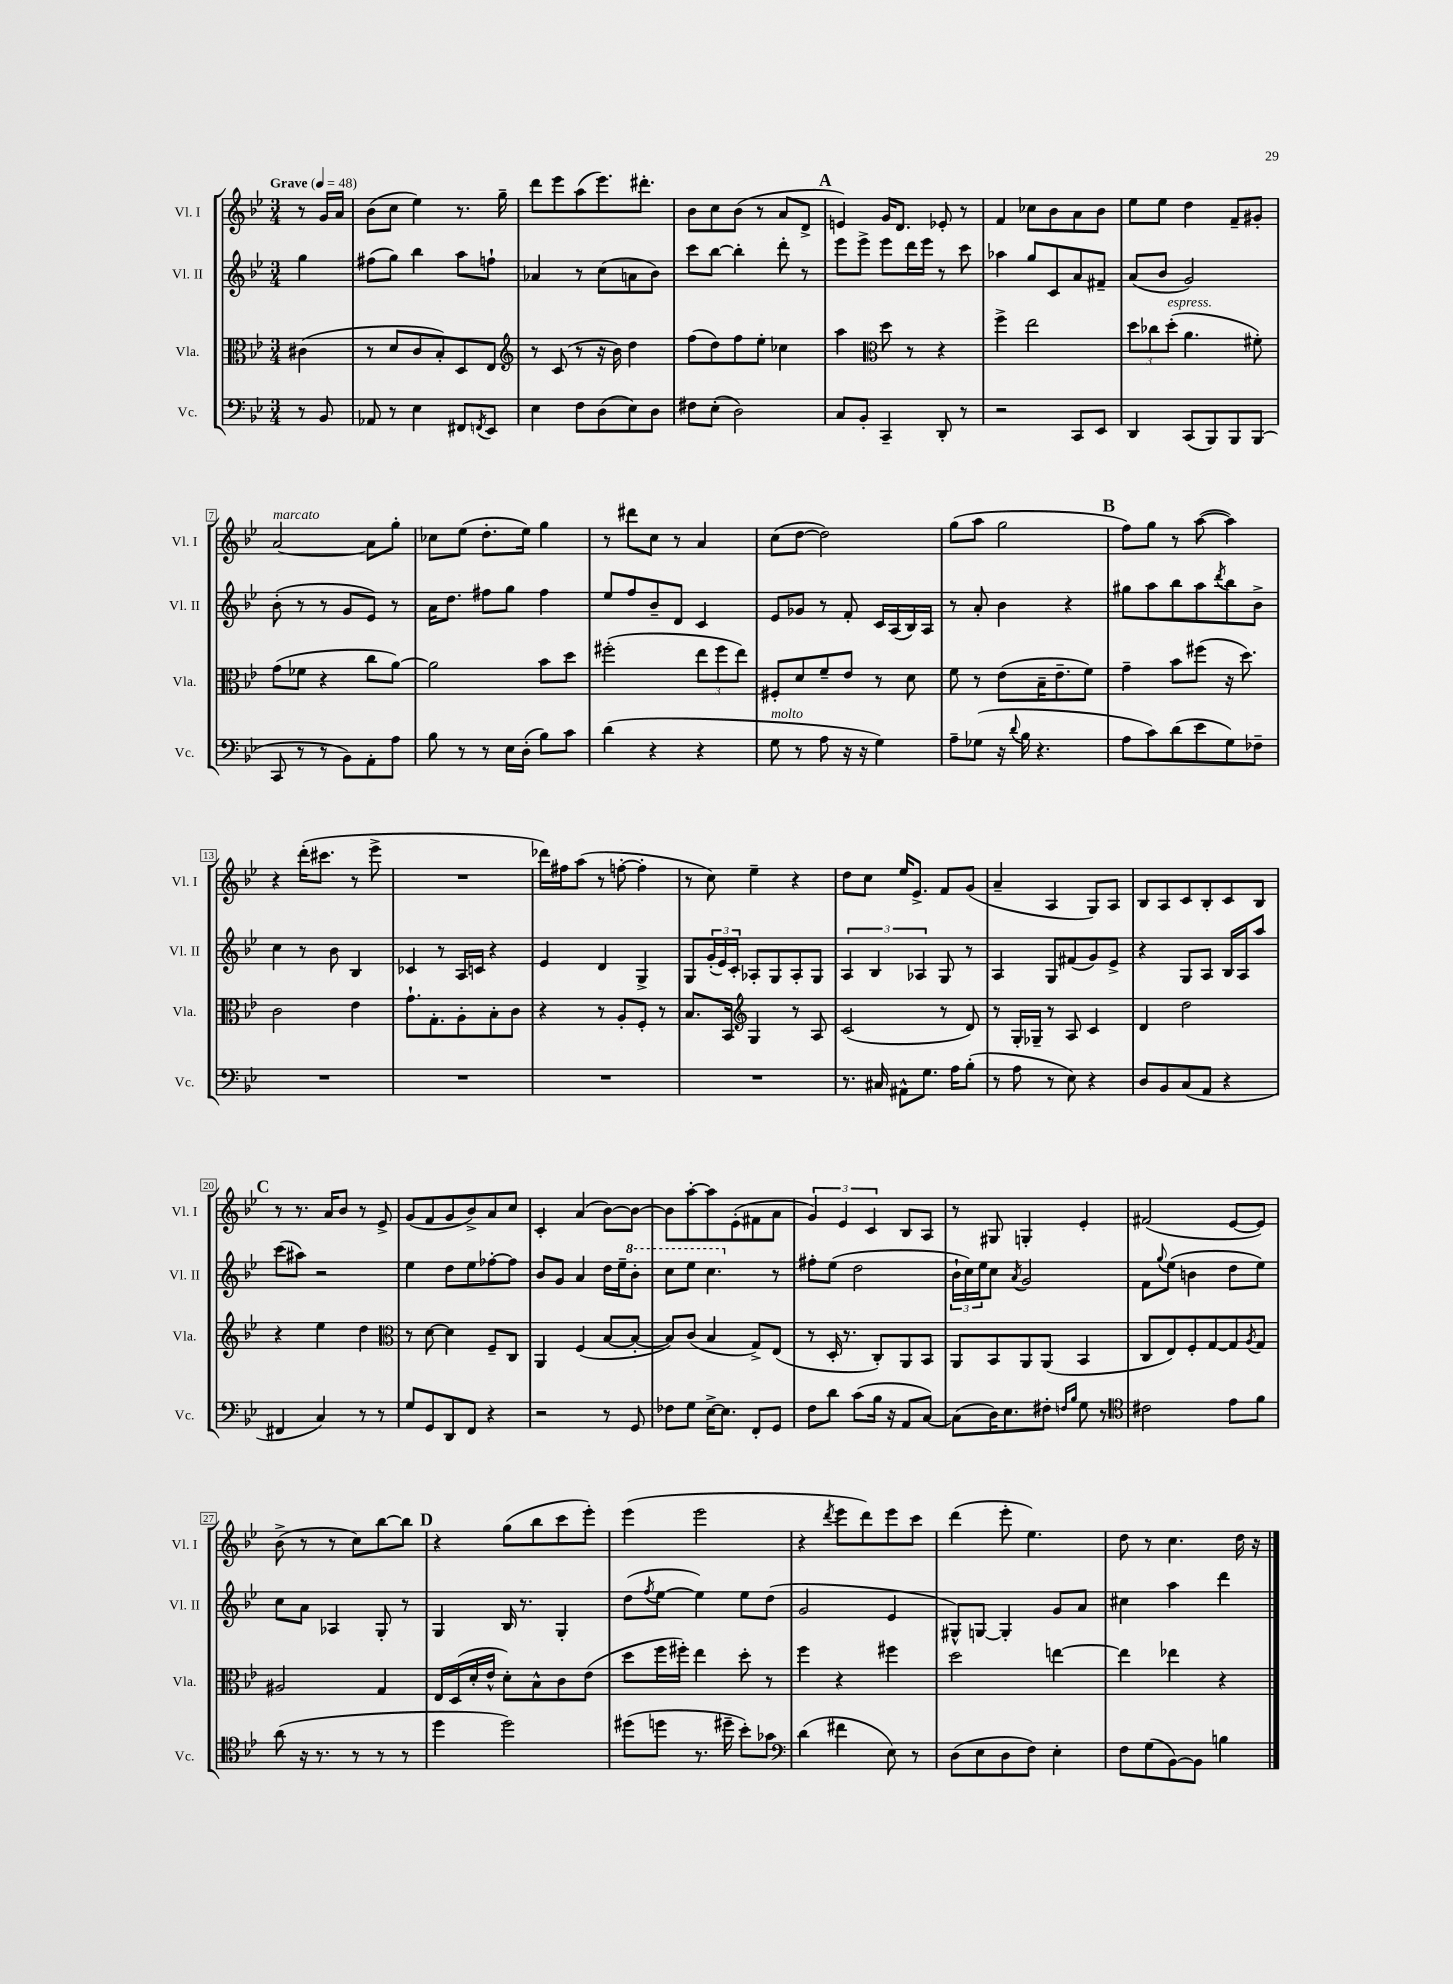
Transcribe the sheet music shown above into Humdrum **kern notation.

**kern	**kern	**kern	**kern
*staff4	*staff3	*staff2	*staff1
*clefF4	*clefC3	*clefG2	*clefG2
*k[b-e-]	*k[b-e-]	*k[b-e-]	*k[b-e-]
*M3/4	*M3/4	*M3/4	*M3/4
*MM48	*MM48	*MM48	*MM48
8r	(4c#	4gg	8r
8BB-	.	.	16g
.	.	.	16a
=	=	=	=
8AA-	8r	(8ff#	(8b-
8r	8d	8gg)	8cc
4E-	8c	4bb-	4ee-)
.	8B-')	.	.
8FF#	8D	8aa	8.r
8qFF	.	.	.
8EE-	8E-	8ff`	.
.	.	.	16gg~
=	=	=	=
*	*clefG2	*	*
4E-	8r	4a-	8ddd
.	(8c	.	8eee-
8F	8r	8r	(8aa
(8D	16r	(8cc	8.eee-)
.	16b-)	.	.
8E-)	4dd	8a	.
.	.	.	8.ddd#'
8D	.	8b-)	.
=	=	=	=
8F#	(8ff	8ccc	8b-
(8E-'	8dd)	[8bb-	8cc
2D)	8ff	4bb-']	(8b-
.	8ee-'	.	8r
.	4cc-	8ddd'	8a
.	.	8r	8d^
=	=	=	=
8C	4aa	8eee-	4e)
8BB-'	.	8eee-^	.
*	*clefC3	*	*
4CC~	8dd	8eee-	16g
.	.	.	8.d
.	8r	16ddd	.
.	.	16eee-	.
8DD'	4r	8r	8e-'
8r	.	8ccc	8r
=	=	=	=
2r	4ff^	4aa-	4f
.	2ee-	8gg	8cc-
.	.	8c	8b-
8CC	.	8a	8a
8EE-	.	8f#~	8b-
=	=	=	=
4DD	12dd	(8a	8ee-
.	12cc-	.	.
.	.	8b-	8ee-
.	(12dd'	.	.
(8CC	4.a	2g)	4dd
8BBB-)	.	.	.
8BBB-	.	.	8f~
(8BBB-	8f#')	.	8g#'
=	=	=	=
8CC	(8g	(8b-'	[2a
8r	8f-	8r	.
8r	4r	8r	.
8BB-)	.	8g	.
8AA'	8cc	8e-)	8a]
8A	[8a)	8r	8gg'
=	=	=	=
8B-	2a]	16a	8cc-
.	.	8.dd	.
8r	.	.	(8ee-
8r	.	8ff#	8.dd'
16E-	.	8gg	.
(16D'	.	.	16ee-)
8B-)	8b-	4ff#	4gg
8c	8dd	.	.
=	=	=	=
(4d	(2ff#'	8ee-	8r
.	.	8ff	8ddd#
4r	.	8b-~	8cc
.	.	8d	8r
4r	12ee-	4c	4a
.	12ff#	.	.
.	12ee-)	.	.
=	=	=	=
8G	8F#'	8e-	(8cc
8r	8d	8g-	[8dd
8A	8f~	8r	2dd])
16r	8e-	8f'	.
16r	.	.	.
4G)	8r	16c	.
.	.	(16A	.
.	8d	16B-)	.
.	.	16A	.
=	=	=	=
8A~	8f	8r	(8gg
(8G-	8r	8a'	8aa
16r	(8e-	4b-	2gg
8qqd	.	.	.
16B-	.	.	.
4.r	16B-~	.	.
.	8.e-~	.	.
.	.	4r	.
.	8f)	.	.
=	=	=	=
8A	4g~	8gg#	8ff)
8c)	.	8aa	8gg
(8d	8b-	8bb-	8r
8e-	(8ff#	8aa	([8aa
.	.	8qddd	.
8G)	16r	8bb-	4aa])
.	8.dd)	.	.
8F-~	.	8b-^	.
=	=	=	=
2.r	2c	4cc	4r
.	.	8r	(16ddd'
.	.	.	8.ccc#
.	.	8b-	.
.	4e-	4B-	8r
.	.	.	8eee-^
=	=	=	=
2.r	8.g`	4c-	2.r
.	8.G'	.	.
.	.	8r	.
.	8A'	16A	.
.	.	16c	.
.	8B-'	4r	.
.	8c	.	.
=	=	=	=
2.r	4r	4e-	16ddd-)
.	.	.	16ff#
.	.	.	(8aa
.	8r	4d	8r
.	8A'	.	[8ff'
.	8F'	4G^	4ff']
.	8r	.	.
=	=	=	=
2.r	8.B-	8G	8r
.	.	(24g'	8cc)
.	.	24e-)	.
.	16BB-	.	.
.	.	24c'	.
*	*clefG2	*	*
.	4G	8A-'	4ee-~
.	.	8G	.
.	8r	8A-'	4r
.	8A	8G	.
=	=	=	=
8.r	(2c	6A	8dd
.	.	.	8cc
.	.	6B-	.
16C#	.	.	.
8AA#^^	.	.	16ee-
.	.	.	8.e-^
.	.	6A-	.
8.G	.	.	.
.	8r	8G	8f
16A	.	.	.
(8B-'	8d)	8r	(8g
=	=	=	=
8r	8r	4A	4a~
8A	16G'	.	.
.	16G-~	.	.
8r	8r	8G	4A
8E-)	8A	(8f#	.
4r	4c	8g)	8G)
.	.	8e-^	8A
=	=	=	=
8D	4d	4r	8B-
8BB-	.	.	8A
(8C	2dd	8G	8c
8AA	.	8A	8B-'
4r	.	16B-	8c
.	.	16A	.
.	.	8aa	8B-
=	=	=	=
4FF#	4r	(8ccc	8r
.	.	8aa#)	8.r
4C)	4ee-	2r	.
.	.	.	16a
.	.	.	8b-
8r	4dd	.	8r
8r	.	.	8e-^
=	=	=	=
*	*clefC3	*	*
8G	8r	4ee-	(8g
8GG	[8d	.	8f
8DD	4d]	8dd	8g
8FF	.	8ee-	8b-^)
4r	8F~	[8ff-'	8a
.	8C	8ff-]	8cc
=	=	=	=
2r	4AA	8b-	4c'
.	.	8g	.
.	(4F	4a	(4a
8r	[8B-	16dd	[8b-)
.	.	16ee-~	.
8GG	8B-'_	8bb-'	8b-_
=	=	=	=
8F-	8B-])	8ccc	8b-]
8G	(8c	8eee-	[8aa'
[16E-^	4B-	4.ccc	8aa]
8.E-]	.	.	.
.	.	.	(8e-'
8FF'	8G^)	.	8f#
8GG	(8E-	8r	8a
=	=	=	=
8F	8r	8ff#'	6g)
8d	16D'	(8ee-	.
.	.	.	6e-
.	8.r	.	.
(8c	.	2dd	.
.	.	.	6c
16B-	8C')	.	.
16r	.	.	.
8AA	8AA	.	8B-
[8C)	8BB-	.	8A
=	=	=	=
(8C]	8AA	24b-`	8r
.	.	24cc)	.
.	.	24ee-	.
16D)	8BB-	8cc	8G#
8.E-	.	.	.
.	.	8qa	.
.	8AA	2g	4G'
8F#'	(8AA	.	.
16qqF	.	.	.
16qqB-	.	.	.
8G	4BB-	.	4e-'
8r	.	.	.
=	=	=	=
*clefC4	*	*	*
2c#	8C	8f	(2f#
.	.	8qqgg	.
.	8E-)	(8ee-	.
.	8F'	4b	.
.	[8G	.	.
8e-	8G]	8dd	[8e-
.	8qA	.	.
8f	8G	8ee-)	8e-])
=	=	=	=
(8a	2A#	8cc	(8b-^
16r	.	8a	8r
8.r	.	.	.
.	.	4A-	8r
8r	.	.	8cc)
8r	4G	8G'	[8bb-
8r	.	8r	8bb-]
=	=	=	=
4dd	16E-	4G	4r
.	(16D	.	.
.	16d'	.	.
.	16e-^^	.	.
2dd)	8d')	16B-	(8gg
.	.	8.r	.
.	8B-^^	.	8bb-
.	8c	4G'	8ccc
.	(8e-	.	8eee-')
=	=	=	=
(8dd#	8dd	(8dd	(4eee-
.	.	8qff	.
8dd	16ff	[8ee-	.
.	16ff#')	.	.
8.r	4ee-	4ee-])	2eee-
16dd#~	.	.	.
8b-')	8dd'	8ee-	.
8g-	8r	(8dd	.
=	=	=	=
*clefF4	*	*	*
(4d	4ff	2g	4r
.	.	.	8qddd
4f#	4r	.	8eee-
.	.	.	8ddd)
8E-)	4ff#	4e-	8eee-
8r	.	.	8ccc
=	=	=	=
(8D	2dd	8G#^^)	(4ddd
8E-	.	[8G	.
8D	.	4G']	8eee-'
8F)	.	.	4.ee-)
4E-'	[4ee	8g	.
.	.	8a	.
=	=	=	=
8F	4ee]	4cc#	8dd
(8G	.	.	8r
[8BB-)	4ee-	4aa	4.cc
8BB-]	.	.	.
4B	4r	4ddd	.
.	.	.	16dd
.	.	.	16r
==	==	==	==
*-	*-	*-	*-
